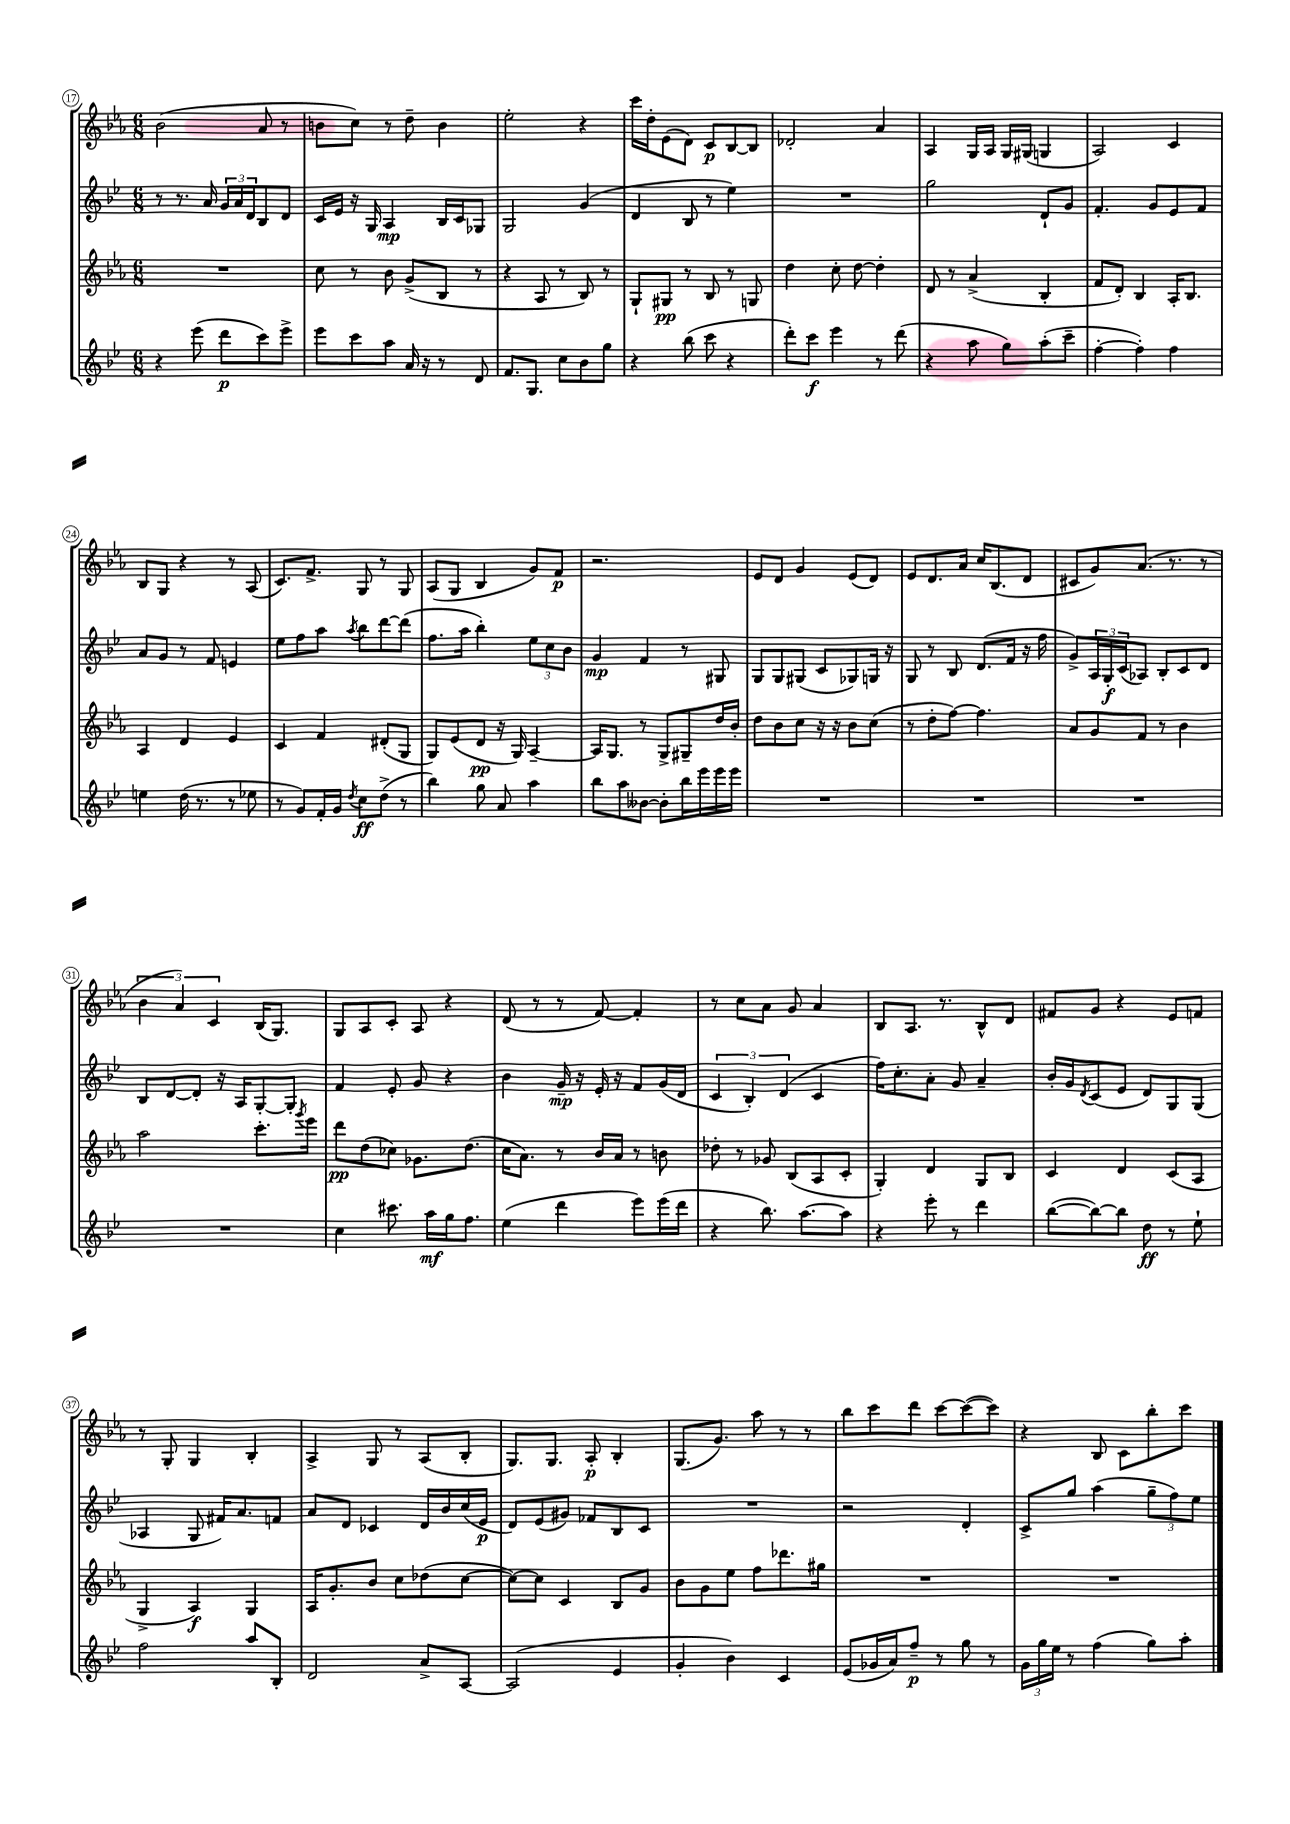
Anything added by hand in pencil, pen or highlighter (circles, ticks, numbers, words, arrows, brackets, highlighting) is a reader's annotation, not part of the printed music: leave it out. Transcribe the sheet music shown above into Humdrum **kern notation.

**kern	**kern	**kern	**kern
*staff4	*staff3	*staff2	*staff1
*clefG2	*clefG2	*clefG2	*clefG2
*k[b-e-]	*k[b-e-a-]	*k[b-e-]	*k[b-e-a-]
*M6/8	*M6/8	*M6/8	*M6/8
4r	2.r	8r	(2b-
.	.	8.r	.
(8eee-	.	.	.
.	.	16a	.
8ddd	.	24g	.
.	.	24a	.
.	.	24d	.
8ccc)	.	8B-	8a-
8eee-^	.	8d	8r
=	=	=	=
8eee-	8cc	16c	8b
.	.	16e-	.
8ccc	8r	16r	8cc)
.	.	16G	.
8aa	8b-	4A	8r
16a	(8g^	.	8dd~
16r	.	.	.
8r	8B-	16B-	4b
.	.	16c	.
8d	8r	8G-	.
=	=	=	=
8.f	4r	2G	2ee-'
8.G	.	.	.
.	8A-	.	.
8cc	8r	.	.
8b-	8B-)	(4g	4r
8gg	8r	.	.
=	=	=	=
4r	8G`	4d	16ccc
.	.	.	16dd'
.	8G#	.	(8e-
(8bb-	8r	8B-	8d)
8ccc	8B-	8r	8c
4r	8r	4ee-)	[8B-
.	8G	.	8B-]
=	=	=	=
8ddd')	4dd	2.r	2d-'
8ccc	.	.	.
4eee-	8cc'	.	.
.	[8dd	.	.
8r	4dd']	.	4a-
(8ddd	.	.	.
=	=	=	=
4r	8d	2gg	4A-
.	8r	.	.
8aa	(4a-^	.	16G
.	.	.	16A-
8gg)	.	.	16G
.	.	.	(16G#
(8aa'	4B-'	8d`	4G
8ccc~	.	8g	.
=	=	=	=
[4ff'	8f	4.f'	2A-)
.	8d')	.	.
4ff'])	4B-	.	.
.	.	8g	.
4ff	16A-'	8e-	4c
.	8.B-	.	.
.	.	8f	.
=	=	=	=
4ee	4A-	8a	8B-
.	.	8g	8G
(16dd	4d	8r	4r
8.r	.	.	.
.	.	8f	.
8r	4e-	4e	8r
8ee-	.	.	(8A-
=	=	=	=
8r	4c	8ee-	8.c)
8g)	.	8ff	.
.	.	.	8.f^
16f'	4f	8aa	.
16g	.	.	.
8qdd	.	8qaa	.
8cc	.	8bb-	8G
(8dd^	(8d#'	[8ddd	8r
8r	8G	(8ddd]	8G
=	=	=	=
4bb-)	8G)	8.ff	(8A-
.	(8e-	.	8G
.	.	16aa	.
8gg	8d	4bb-')	4B-
8a	16r	.	.
.	16G)	.	.
4aa	[4A-~	12ee-	8g)
.	.	12cc	.
.	.	.	8f
.	.	12b-	.
=	=	=	=
8bb-	16A-]	4g	2.r
.	8.G	.	.
8aa	.	.	.
[8b--	8r	4f	.
8b--']	8G^	.	.
16bb-	8G#~	8r	.
16eee-	.	.	.
16eee-	16dd	8G#	.
16eee-	16b-'	.	.
=	=	=	=
2.r	8dd	8G	8e-
.	8b-	8G	8d
.	8cc	(8G#	4g
.	16r	8c	.
.	16r	.	.
.	8b-	8G-)	(8e-
.	(8cc	16G	8d)
.	.	16r	.
=	=	=	=
2.r	8r	8G	8e-
.	8dd'	8r	8.d
.	[8ff)	8B-	.
.	.	.	16a-
.	4.ff]	(8.d	16cc
.	.	.	(8.B-
.	.	16f	.
.	.	16r	8d
.	.	16ff	.
=	=	=	=
2.r	8a-	8g^)	8c#
.	8g	24A	8g)
.	.	24G'	.
.	.	(24c	.
.	8f	8A-)	(8.a-
.	8r	8B-'	.
.	.	.	8.r
.	4b-	8c	.
.	.	8d	8r
=	=	=	=
2.r	2aa-	8B-	6b-
.	.	[8d	.
.	.	.	6a-)
.	.	8d']	.
.	.	.	6c
.	.	16r	.
.	.	16A	.
.	8.ccc'	[8G'	(16B-
.	.	.	8.G)
.	.	8G']	.
.	8qggg	.	.
.	16eee-	.	.
=	=	=	=
4cc	8ddd	4f	8G
.	(8dd	.	8A-
8.ccc#	8cc-)	8e-'	8c'
.	8.g-	8g	8A-
16aa	.	.	.
16gg	.	4r	4r
8.ff	(8.dd	.	.
=	=	=	=
(4ee-	16cc	4b-	(8d
.	8.a-)	.	.
.	.	.	8r
4ddd	8r	16g~	8r
.	.	16r	.
.	16b-	16e-'	[8f)
.	16a-	16r	.
8eee-)	8r	8f	4f']
(16eee-	8b	(16g	.
16ddd	.	16d	.
=	=	=	=
4r	8dd-'	6c	8r
.	8r	.	8cc
.	.	6B-')	.
8.bb-)	8g-	.	8a-
.	.	(6d	.
.	(8B-	.	8g
[8.aa	.	.	.
.	8A-	4c	4a-
8aa]	8c'	.	.
=	=	=	=
4r	4G')	16ff)	8B-
.	.	8.cc'	.
.	.	.	8.A-
8eee-'	4d	8a'	.
.	.	.	8.r
8r	.	8g	.
4ddd	8G	4a~	8B-^^
.	8B-	.	8d
=	=	=	=
([8bb-	4c	16b-'	8f#
.	.	16g	.
.	.	8qd	.
8bb-_)	.	(8c	8g
8bb-]	4d	8e-	4r
8dd	.	8d)	.
8r	(8c	8G	8e-
8ee-`	8A-	(8G	8f
=	=	=	=
2ff	4G^	4A-	8r
.	.	.	8G'
.	4A-)	8G	4G
.	.	16f#)	.
.	.	8.a	.
8aa	4G	.	4B-'
8B-'	.	8f	.
=	=	=	=
2d	16A-	8a	4A-^
.	8.g'	.	.
.	.	8d	.
.	8b-	4c-	8G
.	8cc	.	8r
8a^	(8dd-	16d	(8A-
.	.	16b-	.
[8A	[8cc	(16cc	8B-'
.	.	16e-	.
=	=	=	=
(2A]	8cc_)	8d)	8.G)
.	8cc]	(8e-	.
.	.	.	8.G
.	4c	8g#)	.
.	.	8f-	8A-'
4e-	8B-	8B-	4B-'
.	8g	8c	.
=	=	=	=
4g'	8b-	2.r	(8.G
.	8g	.	.
.	.	.	8.g)
4b-)	8ee-	.	.
.	8ff	.	8aa-
4c	8.ddd-	.	8r
.	.	.	8r
.	16gg#	.	.
=	=	=	=
(8e-	2.r	2r	8bb-
16g-	.	.	8ccc
16a)	.	.	.
8ff~	.	.	8ddd
8r	.	.	[8ccc
8gg	.	4d'	(8ccc_
8r	.	.	8ccc])
=	=	=	=
24g	2.r	8c^	4r
24gg	.	.	.
24ee-	.	.	.
8r	.	8gg	.
(4ff	.	(4aa	8B-
.	.	.	8c
8gg)	.	12gg~	8bb-'
.	.	12ff)	.
8aa'	.	.	8ccc
.	.	12ee-	.
==	==	==	==
*-	*-	*-	*-
